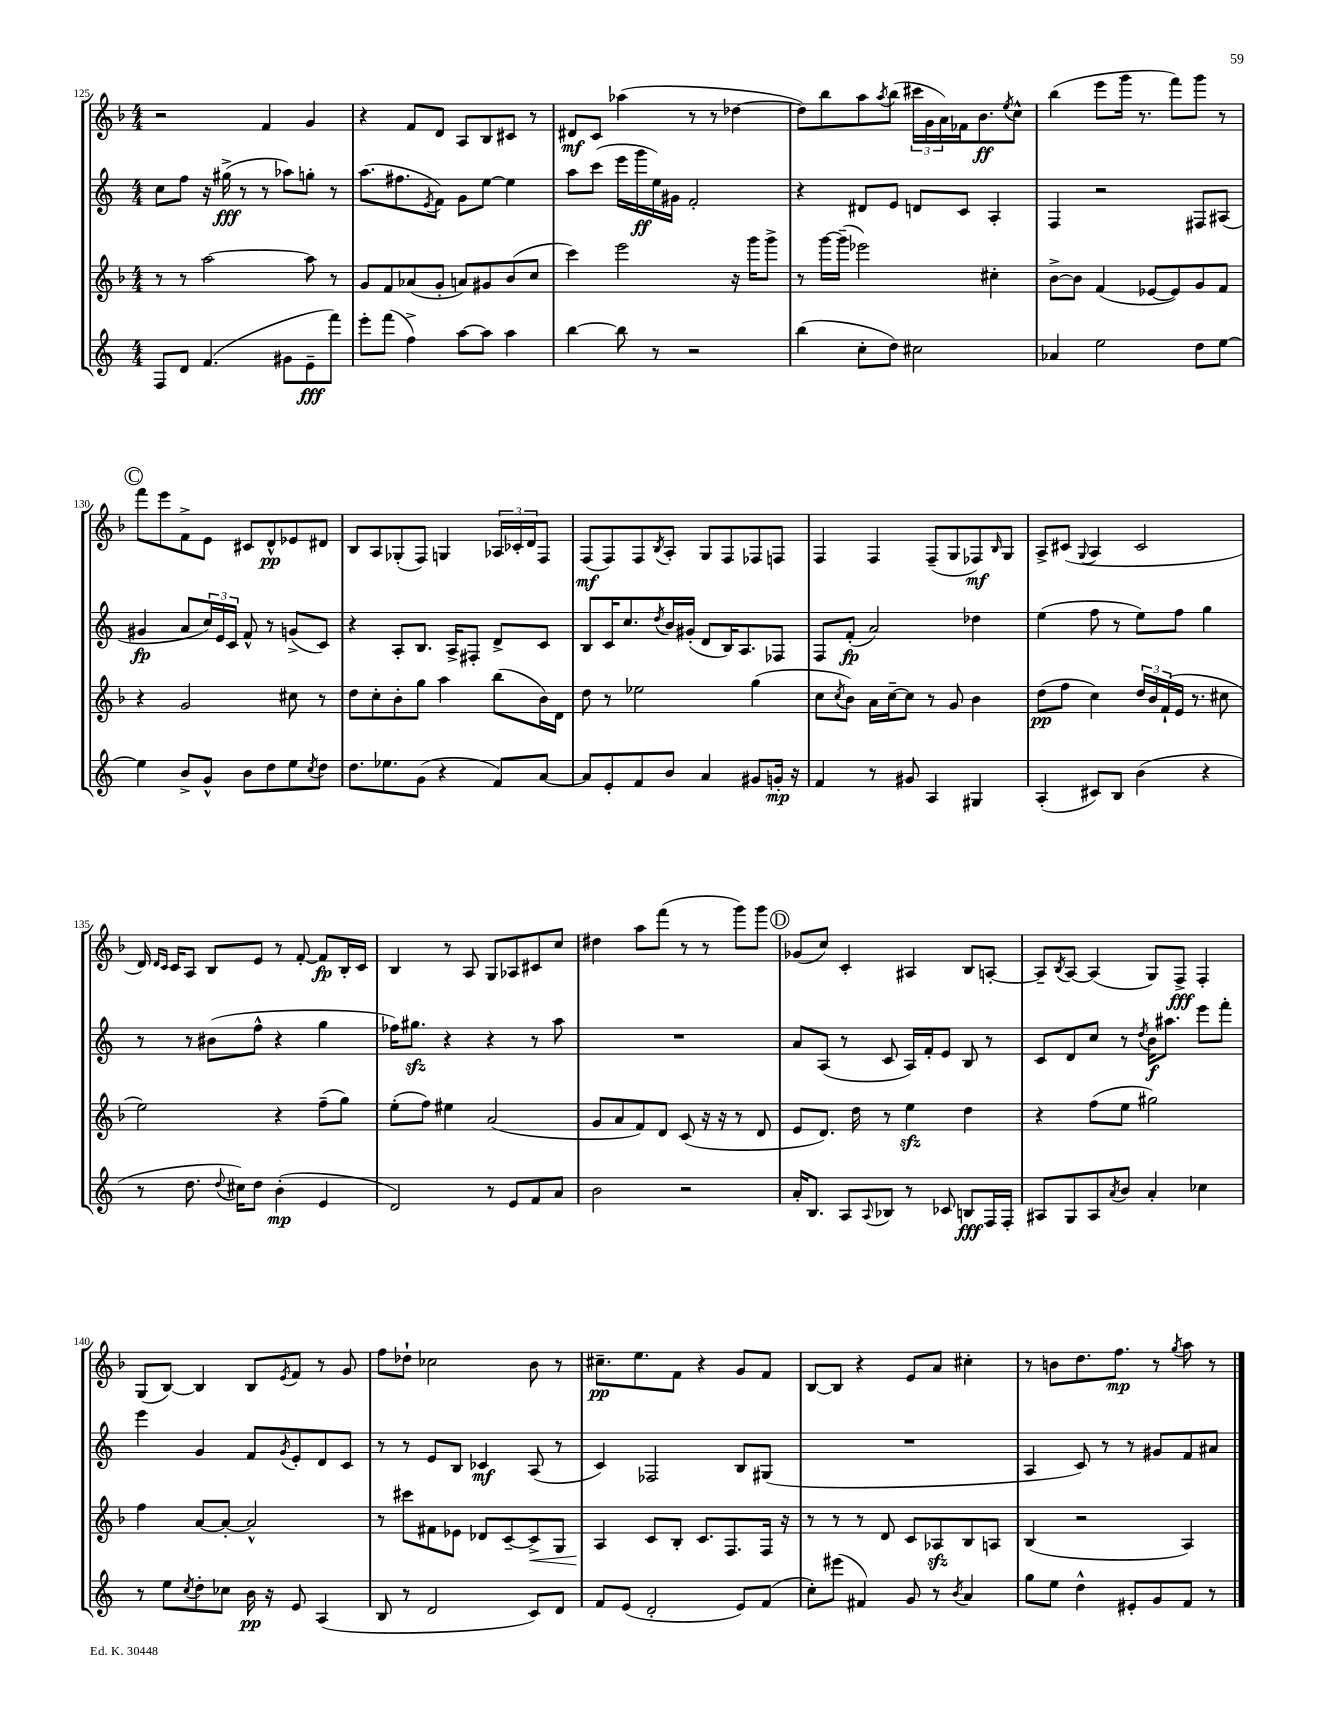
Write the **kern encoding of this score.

**kern	**dynam	**kern	**dynam	**kern	**dynam	**kern	**dynam
*part4	*part4	*part3	*part3	*part2	*part2	*part1	*part1
*staff4	*staff4	*staff3	*staff3	*staff2	*staff2	*staff1	*staff1
*clefG2	*	*clefG2	*	*clefG2	*	*clefG2	*
*k[]	*	*k[b-]	*	*k[]	*	*k[b-]	*
*M4/4	*	*M4/4	*	*M4/4	*	*M4/4	*
=125	=125	=125	=125	=125	=125	=125	=125
8F/L	.	8r	.	8cc\L	.	2r	.
8d/J	.	8r	.	8ff\J	.	.	.
(4.f/	.	[2aa\	.	16r	.	.	.
.	.	.	.	(16gg#X^\	fff	.	.
.	.	.	.	8r	.	.	.
.	.	.	.	8r	.	4f/	.
8g#X\L	.	.	.	8aa-X\L)	.	.	.
8e~\	fff	8aa\]	.	8ggn'\J	.	4g/	.
8fff\J)	.	8r	.	8r	.	.	.
=126	=126	=126	=126	=126	=126	=126	=126
8eee'\L	.	8g/L	.	(8.aa\L	.	4r	.
(8fff\J	.	8f/	.	.	.	.	.
.	.	.	.	8.ff#X\	.	.	.
4ff^\)	.	(8a-X/	.	.	.	8f/L	.
.	.	.	.	8qe/	.	.	.
.	.	8g'/J	.	8f\J)	.	8d/J	.
[8aa\L	.	8an/L)	.	8g\L	.	8A/L	.
8aa\J]	.	8g#X/	.	[8ee\J	.	8B-/	.
4aa\	.	(8b-/	.	4ee\]	.	8c#X/J	.
.	.	8cc/J	.	.	.	8r	.
=127	=127	=127	=127	=127	=127	=127	=127
[4bb\	.	4ccc\)	.	8aa\L	.	8d#X/L	mf
.	.	.	.	(8ccc\J	.	8c/J	.
8bb\]	.	2eee\	.	16eee\LL	.	(4aa-X\	.
.	.	.	.	16ggg\	ff	.	.
8r	.	.	.	16ee\)	.	.	.
.	.	.	.	16g#X\JJ	.	.	.
2r	.	.	.	2f'/	.	8r	.
.	.	.	.	.	.	8r	.
.	.	16r	.	.	.	[4dd-X\	.
.	.	16ggg\KL	.	.	.	.	.
.	.	8ggg^\J	.	.	.	.	.
=128	=128	=128	=128	=128	=128	=128	=128
(4bb\	.	8r	.	4r	.	8dd-\L])	.
.	.	[16ggg\LL	.	.	.	8bb-\	.
.	.	(16ggg~\JJ]	.	.	.	.	.
8cc'\L	.	2eee-X\)	.	8d#X/L	.	8aa\	.
.	.	.	.	.	.	8qaa/	.
8dd\J)	.	.	.	8e/J	.	(8bb-\J	.
2cc#X\	.	.	.	8dn/L	.	24ccc#X\LL	.
.	.	.	.	.	.	24g\	.
.	.	.	.	.	.	24a\)	.
.	.	.	.	8c/J	.	16f-X\J	.
.	.	.	.	.	.	8.b-\	ff
.	.	4cc#X'\	.	4A'/	.	.	.
.	.	.	.	.	.	8qee/	.
.	.	.	.	.	.	8cc^^\J	.
=129	=129	=129	=129	=129	=129	=129	=129
4a-X/	.	[8b-^\L	.	4F/	.	(4bb-\	.
.	.	8b-\J]	.	.	.	.	.
2ee\	.	(4f/	.	2r	.	8eee\L	.
.	.	.	.	.	.	16ggg\Jk	.
.	.	.	.	.	.	8.r	.
.	.	[8e-X/L	.	.	.	.	.
.	.	8e-/])	.	.	.	8fff\L)	.
8dd\L	.	8g/	.	8F#X/L	.	8ggg\J	.
[8ee\J	.	8f/J	.	(8A#X/J	.	8r	.
!!LO:LB:g=z
!!LO:REH:place=s1:t=C
=130	=130	=130	=130	=130	=130	=130	=130
4ee\]	.	4r	.	4g#X/	fp	8fff\L	.
.	.	.	.	.	.	8eee\	.
8b^/L	.	2g/	.	8a/L	.	8f^\	.
8g^^/J	.	.	.	24cc/L)	.	8e\J	.
.	.	.	.	24e/	.	.	.
.	.	.	.	24c/JJ	.	.	.
8b\L	.	.	.	8f^^/	.	8c#X/L	.
8dd\	.	.	.	8r	.	8d^^/	pp
8ee\	.	8cc#X\	.	(8gn^/L	.	8e-X/	.
8qcc/	.	.	.	.	.	.	.
8dd\J	.	8r	.	8c/J)	.	8d#X/J	.
=131	=131	=131	=131	=131	=131	=131	=131
8.dd\L	.	8dd\L	.	4r	.	8B-/L	.
.	.	8cc'\	.	.	.	8A/	.
8.ee-X\	.	.	.	.	.	.	.
.	.	8b-'\	.	8A'/L	.	(8G-X'/	.
(8g\J	.	8gg\J	.	8.B/J	.	8F/J)	.
4r	.	4aa\	.	.	.	4Gn/	.
.	.	.	.	16A^/KL	.	.	.
.	.	.	.	8F#X'/J	.	.	.
8f/L)	.	(8bb-\L	.	8d^/L	.	24A-X/LL	.
.	.	.	.	.	.	24c-X'/	.
.	.	.	.	.	.	24d/J	.
[8a/J	.	16b-\L)	.	8c/J	.	8F/J	.
.	.	16d\JJ	.	.	.	.	.
=132	=132	=132	=132	=132	=132	=132	=132
8a/L]	.	8dd\	.	8B/L	.	(8F/L	mf
8e'/	.	8r	.	16c/K	.	8F/)	.
.	.	.	.	8.cc/	.	.	.
8f/	.	2ee-X\	.	.	.	8F/	.
.	.	.	.	8qdd/	.	8qB-/	.
8b/J	.	.	.	16b/L	.	8A'/J	.
.	.	.	.	(16g#X'/JJ	.	.	.
4a/	.	.	.	8d/L	.	8G/L	.
.	.	.	.	16B/K)	.	8F/	.
.	.	.	.	8.A/	.	.	.
8g#X/L	.	(4gg\	.	.	.	8F-X/	.
16gn'/Jk	mp	.	.	8F-X/J	.	8Fn/J	.
16r	.	.	.	.	.	.	.
=133	=133	=133	=133	=133	=133	=133	=133
4f/	.	8cc\L	.	8F/L	.	4F/	.
.	.	8qcc/	.	.	.	.	.
.	.	8b-\J)	.	(8f'/J	fp	.	.
8r	.	16a\LL	.	2a/)	.	4F/	.
.	.	[16cc~\J	.	.	.	.	.
8g#X/	.	8cc\J]	.	.	.	.	.
4A/	.	8r	.	.	.	(8F~/L	.
.	.	8g/	.	.	.	8G/	.
4G#X/	.	4b-\	.	4dd-X\	.	8F-X/)	mf
.	.	.	.	.	.	16qqB-/	.
.	.	.	.	.	.	8G/J	.
=134	=134	=134	=134	=134	=134	=134	=134
(4A'/	.	(8dd\L	pp	(4ee\	.	8A^/L	.
.	.	8ff\J	.	.	.	(8c#X/J	.
.	.	.	.	.	.	8qqG/	.
8c#X/L)	.	4cc\)	.	8ff\	.	4A/	.
8B/J	.	.	.	8r	.	.	.
(4b\	.	24dd/LL	.	8ee\L)	.	2c#/	.
.	.	24b-/	.	.	.	.	.
.	.	(24f`/	.	.	.	.	.
.	.	16e/JJ	.	8ff\J	.	.	.
.	.	8.r	.	.	.	.	.
4r	.	.	.	4gg\	.	.	.
.	.	8cc#X\	.	.	.	.	.
!!LO:LB:g=z
=135	=135	=135	=135	=135	=135	=135	=135
8r	.	2ee\)	.	8r	.	16d/)	.
.	.	.	.	.	.	16qqd/LL	.
.	.	.	.	.	.	16qqc/JJ	.
.	.	.	.	.	.	16c/KL	.
8.dd\	.	.	.	8r	.	8A/J	.
.	.	.	.	(8b#X\L	.	8B-/L	.
8qqdd/	.	.	.	.	.	.	.
16cc#X\KL)	.	.	.	.	.	.	.
8dd\J	.	.	.	8ff^^\J	.	8e/J	.
(4b'\	mp	4r	.	4r	.	8r	.
.	.	.	.	.	.	[8f'/	.
4e/	.	(8ff~\L	.	4gg\	.	8f/L]	fp
.	.	8gg\J)	.	.	.	16B-'/L	.
.	.	.	.	.	.	16c/JJ	.
=136	=136	=136	=136	=136	=136	=136	=136
2d/)	.	(8ee'\L	.	16ff-X\KL)	.	4B-/	.
.	.	.	.	8.gg#Xzz\J	.	.	.
.	.	8ff\J)	.	.	.	.	.
.	.	4ee#X\	.	4r	.	8r	.
.	.	.	.	.	.	8A/	.
8r	.	(2a/	.	4r	.	8G/L	.
8e/L	.	.	.	.	.	8A-X/	.
8f/	.	.	.	8r	.	8c#X/	.
8a/J	.	.	.	8aa\	.	8cc/J	.
=137	=137	=137	=137	=137	=137	=137	=137
2b\	.	8g/L	.	1r	.	4dd#X\	.
.	.	8a/	.	.	.	.	.
.	.	8f/)	.	.	.	8aa\L	.
.	.	8d/J	.	.	.	(8fff\J	.
2r	.	(8c/	.	.	.	8r	.
.	.	16r	.	.	.	8r	.
.	.	16r	.	.	.	.	.
.	.	8r	.	.	.	8ggg\L)	.
.	.	8d/	.	.	.	8ggg\J	.
!!LO:REH:place=s1:t=D
=138	=138	=138	=138	=138	=138	=138	=138
16a'/KL	.	8e/L	.	8a/L	.	(8g-X/L	.
8.B/J	.	.	.	.	.	.	.
.	.	8.d/J)	.	(8A/J	.	8cc/J)	.
8A/L	.	.	.	8r	.	4c'/	.
.	.	16dd\	.	.	.	.	.
8qqA/	.	.	.	.	.	.	.
8B-X/J	.	8r	.	8c/	.	.	.
8r	.	4eezz\	.	16A/LL)	.	4A#X/	.
.	.	.	.	16f'/J	.	.	.
8c-X/	.	.	.	8e/J	.	.	.
8Bn/L	fff	4dd\	.	8B/	.	8B-/L	.
16F/L	.	.	.	8r	.	[8An'/J	.
16F'/JJ	.	.	.	.	.	.	.
=139	=139	=139	=139	=139	=139	=139	=139
8A#X/L	.	4r	.	8c/L	.	8A~/L]	.
.	.	.	.	.	.	8qB-/	.
8G/	.	.	.	8d/	.	[8A/J	.
8A#/	.	(8ff\L	.	8cc/J	.	(4A/]	.
8qa/	.	.	.	.	.	.	.
8b/J	.	8ee\J	.	8r	.	.	.
.	.	.	.	8qdd/	.	.	.
4a'/	.	2gg#X\)	.	16b\KL	f	8G/L)	.
.	.	.	.	8.aa#X\J	.	.	.
.	.	.	.	.	.	8F^/J	fff
4cc-X\	.	.	.	8eee\L	.	4F'/	.
.	.	.	.	8fff'\J	.	.	.
!!LO:LB:g=z
=140	=140	=140	=140	=140	=140	=140	=140
8r	.	4ff\	.	4eee\	.	(8G/L	.
8ee\L	.	.	.	.	.	[8B-/J)	.
8qcc/	.	.	.	.	.	.	.
8dd'\	.	[8a/L	.	4g/	.	4B-/]	.
8cc-X\J	.	8a'/J_	.	.	.	.	.
16b\	pp	2a^^/]	.	8f/L	.	8B-/L	.
16r	.	.	.	.	.	.	.
.	.	.	.	8qg/	.	8qe/	.
8e/	.	.	.	8e'/	.	8f/J	.
(4A/	.	.	.	8d/	.	8r	.
.	.	.	.	8c/J	.	8g/	.
=141	=141	=141	=141	=141	=141	=141	=141
8B/	.	8r	.	8r	.	8ff\L	.
8r	.	8ccc#X\L	.	8r	.	8dd-X`\J	.
2d/	.	8f#X\	.	8e/L	.	2cc-X\	.
.	.	8e-X\J	.	8B/J	.	.	.
.	.	8d-X/L	.	4c-X/	mf	.	.
.	.	[8c~/	.	.	.	.	.
!	!	!	!LO:HP:b	!	!	!	!
8c/L)	.	8c^/]	<	(8A/	.	8b-\	.
8d/J	.	8G/J	.	8r	.	8r	.
=142	=142	=142	=142	=142	=142	=142	=142
8f/L	.	4A/	.	4c/)	.	8.cc#X~\L	pp
(8e/J	.	.	.	.	.	.	.
.	.	.	.	.	.	8.ee\	.
2d'/	.	8c/L	[	2F-X/	.	.	.
.	.	8B-'/J	.	.	.	8f\J	.
.	.	8.c/L	.	.	.	4r	.
.	.	8.F/	.	.	.	.	.
8e/L)	.	.	.	8B/L	.	8g/L	.
(8f/J	.	16F/Jk	.	(8G#X/J	.	8f/J	.
.	.	16r	.	.	.	.	.
=143	=143	=143	=143	=143	=143	=143	=143
8cc'\L)	.	8r	.	1r	.	[8B-/L	.
(8eee#X\J	.	8r	.	.	.	8B-/J]	.
4f#X/)	.	8r	.	.	.	4r	.
.	.	8d/	.	.	.	.	.
8g/	.	8c/L	.	.	.	8e/L	.
8r	.	8A-Xzz/	.	.	.	8a/J	.
8qb/	.	.	.	.	.	.	.
4a/	.	8B-/	.	.	.	4cc#X'\	.
.	.	8An/J	.	.	.	.	.
=144	=144	=144	=144	=144	=144	=144	=144
8gg\L	.	(4B-/	.	4A/	.	8r	.
8ee\J	.	.	.	.	.	8bn\L	.
4dd^^\	.	2r	.	8c/)	.	8.dd\	.
.	.	.	.	8r	.	.	.
.	.	.	.	.	.	8.ff\J	mp
8e#X'/L	.	.	.	8r	.	.	.
8g/	.	.	.	8g#X/L	.	8r	.
.	.	.	.	.	.	8qgg/	.
8f/J	.	4A/)	.	8f/	.	8aa\	.
8r	.	.	.	8a#X/J	.	8r	.
==	==	==	==	==	==	==	==
*-	*-	*-	*-	*-	*-	*-	*-
